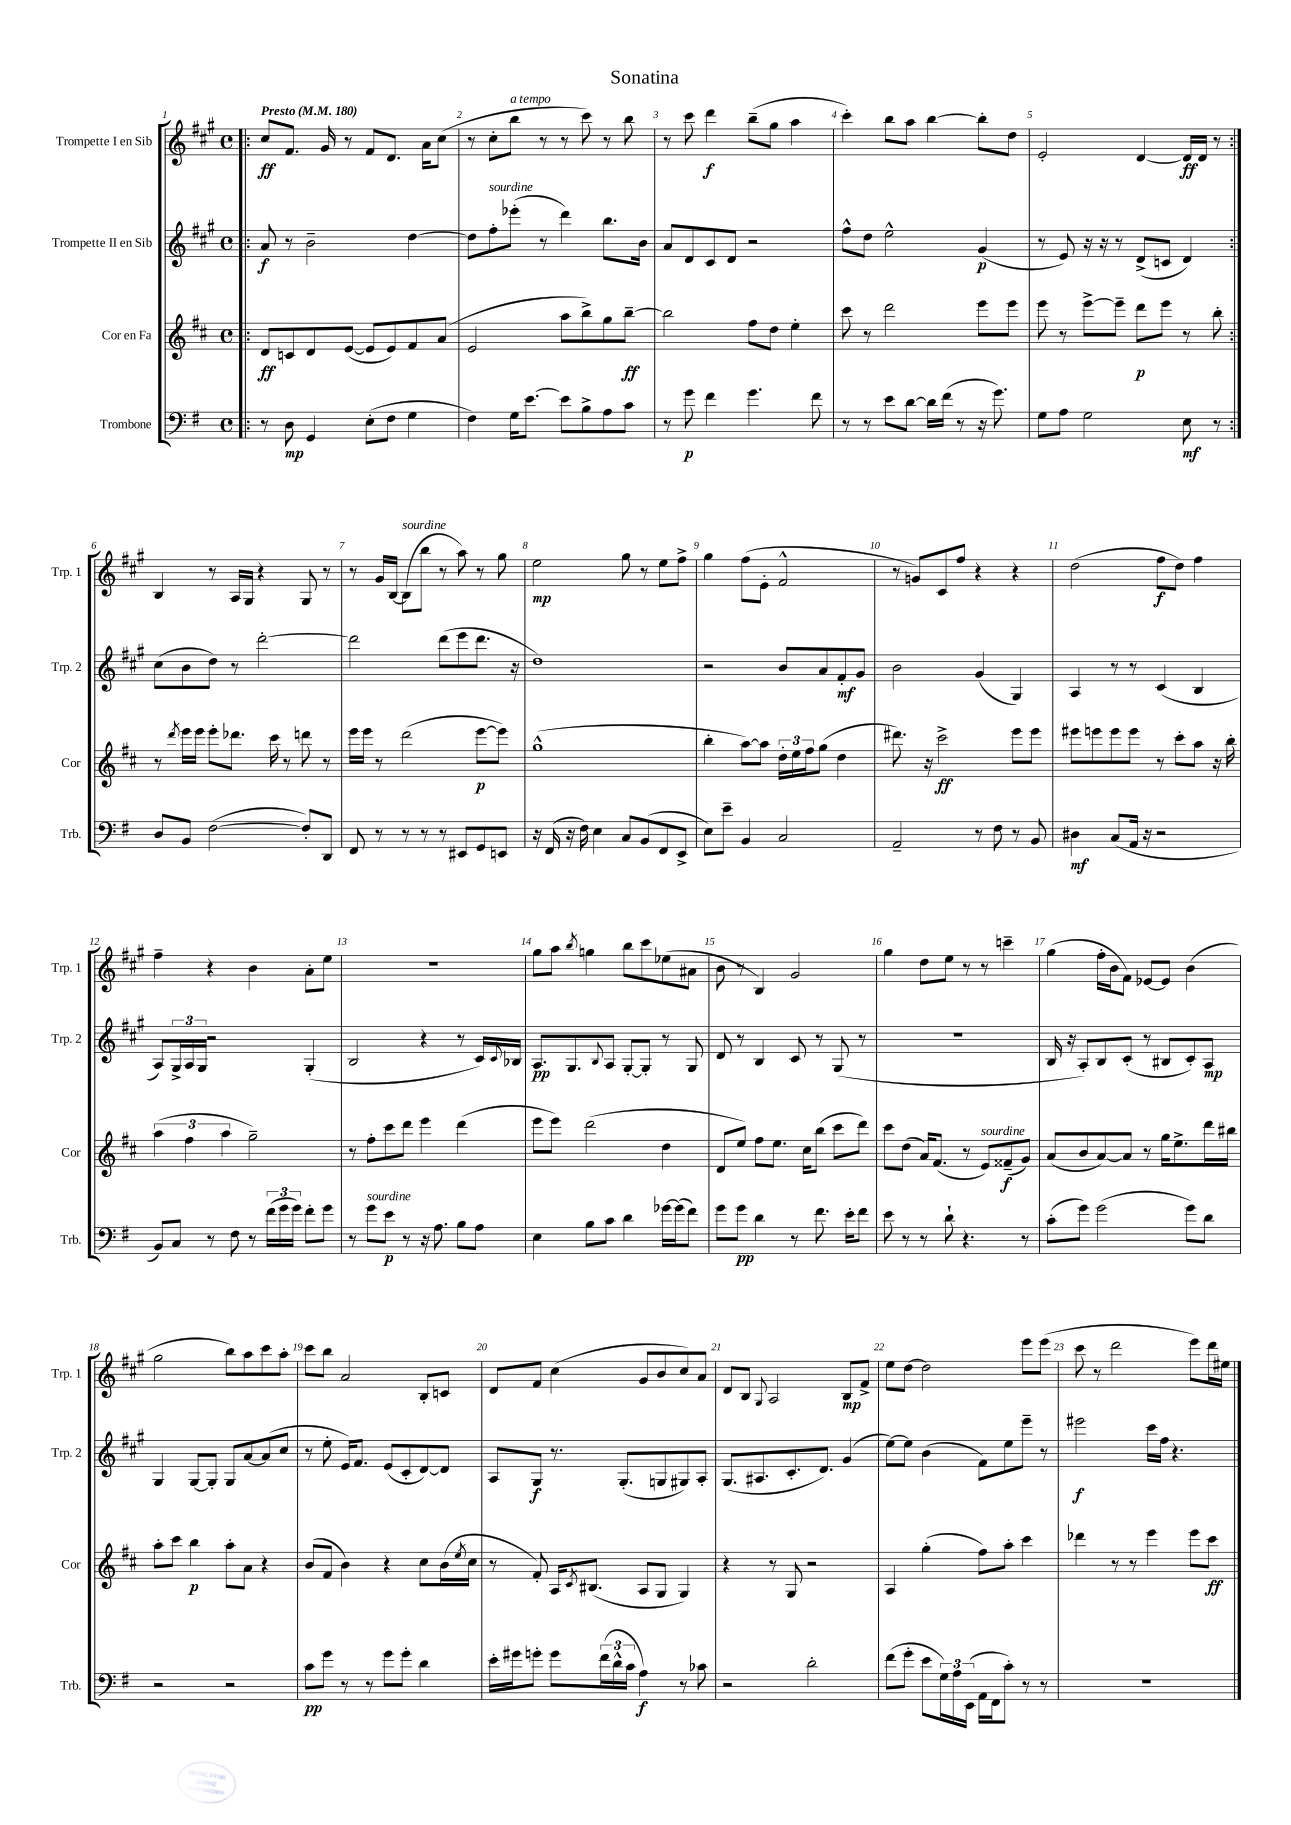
\header { title = "Sonatina" }
<<
\new StaffGroup <<
\new Staff = "s0" \with { instrumentName = "Trompette I en Sib" shortInstrumentName = "Trp. 1" } {
    \clef treble \key a \major \defaultTimeSignature \time 4/4 \tempo "Presto" 4 = 180
    \repeat volta 2 { \bar ".|:" cis''8\ff fis'8. gis'16 r8 fis'8 d'8. a'16 cis''8( |
    r8 cis''8-. b''8^\markup { \italic "a tempo" } r8 r8 cis'''8) r8 b''8 |
    r8 cis'''8 d'''4\f b''8--( gis''8 a''4 |
    cis'''4-.) b''8 a''8 b''4~ b''8-. d''8 |
    e'2-. d'4~ d'16\ff d'16 r8 | }
    b4 r8 a16 gis16 r4 gis8 r8 |
    r8 gis'16 b16~ b8^\markup { \italic "sourdine" }( b''8 r8 a''8) r8 gis''8 |
    e''2\mp gis''8 r8 e''8 fis''8-> |
    gis''4 fis''8( e'8-. fis'2-^ |
    r8 g'8) cis'8 fis''8 r4 r4 |
    d''2( fis''8\f d''8) fis''4 |
    fis''4-- r4 b'4 a'8-. e''8 |
    R1 |
    gis''8 a''8 \acciaccatura { b''8 } g''4 b''8 cis'''8 ees''8( ais'8 |
    b'8 r8 b4) gis'2 |
    gis''4 d''8 e''8 r8 r8 c'''4-- |
    gis''4( fis''16-. b'16 fis'8) ees'8~ ees'8 b'4( |
    gis''2 b''8) a''8 cis'''8 a''8-. |
    cis'''8 b''8 a'2 b8-. c'8 |
    d'8 fis'8 cis''4( gis'8 b'8 cis''8) a'8 |
    d'8 b8 \appoggiatura { gis8 } a2 b8\mp fis'8-> |
    e''8 d''8~ d''2 e'''8 e'''8( |
    cis'''8 r8 d'''2 e'''8) d'''16 eis''16 \bar "|." |
}
\new Staff = "s1" \with { instrumentName = "Trompette II en Sib" shortInstrumentName = "Trp. 2" } {
    \clef treble \key a \major \defaultTimeSignature \time 4/4
    \repeat volta 2 { \bar ".|:" a'8\f r8 b'2-- d''4~ |
    d''8 fis''8-.^\markup { \italic "sourdine" } ees'''8-.( r8 d'''4) b''8. b'16 |
    a'8 d'8 cis'8 d'8 r2 |
    fis''8-^ d''8 e''2-^ gis'4\p( |
    r8 e'8) r16 r16 r8 d'8->( c'8 d'4) | }
    cis''8( b'8 d''8) r8 d'''2~-. |
    d'''2 d'''8( e'''8 d'''8. r16 |
    d''1) |
    r2 b'8 a'8 fis'8-.\mf gis'8 |
    b'2 gis'4( gis4) |
    a4 r8 r8 cis'4( b4 |
    a8) \tuplet 3/2 { gis16-> a16 gis16 } r2 gis4-.( |
    b2 r4 r8 cis'16) \appoggiatura { cis'8 } bes16 |
    a8.\pp gis8. \appoggiatura { b8 } a8 gis8~-. gis8-. r8 gis8 |
    d'8 r8 b4 cis'8 r8 gis8( r8 |
    R1 |
    b16 r16 a8-.) b8 cis'8-.( r8 bis8 cis'8-.) a8\mp |
    gis4 gis8~ gis8-. gis8 a'8~ a'8( cis''8 |
    r8 e''8-. e'16) fis'8. e'8( cis'8-. d'8~) d'8 |
    a8 gis8\f r8. gis8.-.( g8 gis8) a8-. |
    gis8.( ais8. cis'8.-. d'8.) gis'4( |
    e''8~) e''8 b'4( fis'8) e''8 e'''8-- r8 |
    eis'''2\f cis'''16 fis''16 r4. \bar "|." |
}
\new Staff = "s2" \with { instrumentName = "Cor en Fa" shortInstrumentName = "Cor" } {
    \clef treble \key d \major \defaultTimeSignature \time 4/4
    \repeat volta 2 { \bar ".|:" d'8\ff c'8 d'8 e'8~( e'8 e'8) fis'8 a'8( |
    e'2 a''8 b''8->) g''8 b''8~--\ff |
    b''2 fis''8 d''8 e''4-. |
    cis'''8 r8 d'''2 e'''8 e'''8 |
    e'''8 r8 e'''8~-> e'''8-- d'''8\p e'''8 r8 b''8-. | }
    r8 \acciaccatura { d'''8 } e'''16 e'''16 e'''8-. des'''8. cis'''16 r8 d'''8 r8 |
    e'''16 e'''16 r8 d'''2( e'''8~\p e'''8) |
    g''1-^( |
    b''4-. a''8~) a''8 \tuplet 3/2 { d''16-. e''16 fis''16 } g''8( d''4 |
    dis'''8.) r16 cis'''2->\ff e'''8 e'''8 |
    eis'''8 e'''8 e'''8 e'''8 r8 cis'''8-. a''8 r16 b''16-. |
    \tuplet 3/2 { a''4( fis''4 a''4 } g''2--) |
    r8 fis''8-. cis'''8 d'''8 e'''4 d'''4( |
    e'''8 e'''8) d'''2( d''4 |
    d'8 e''8) fis''8 e''8. cis''16 b''8( cis'''8 d'''8) |
    cis'''8 d''8( a'16) fis'8.( r8 e'8^\markup { \italic "sourdine" }) fisis'8--\f( g'8) |
    a'8( b'8 a'8~) a'8 r8 g''16 e''8.-> d'''16 bis''16 |
    a''8-. cis'''8 b''4\p a''8-. a'8 r4 |
    b'8( fis'8 b'4) r4 cis''8 b'16( \acciaccatura { e''8 } cis''16 |
    r8 fis'8-.) a16 \acciaccatura { cis'8 } bis8.( a8 g8 g4) |
    r4 r8 g8 r2 |
    a4 g''4-.( fis''8) a''8-. cis'''4 |
    des'''4 r8 r8 e'''4 e'''8 cis'''8\ff \bar "|." |
}
\new Staff = "s3" \with { instrumentName = "Trombone" shortInstrumentName = "Trb." } {
    \clef bass \key g \major \defaultTimeSignature \time 4/4
    \repeat volta 2 { \bar ".|:" r8 d8\mp g,4 e8-.( fis8 g4 |
    fis4) g16 e'8.~ e'8 b8-> a8 c'8 |
    r8 g'8\p fis'4 g'4. fis'8 |
    r8 r8 e'8 d'8~ d'16 fis'16( r8 r16 g'8.) |
    g8 a8 g2 e8\mf r8 | }
    d8 b,8 fis2~( fis8-.) d,8 |
    fis,8 r8 r8 r8 r8 eis,8 g,8 e,8 |
    r16 fis,16( r16 fis16) e4 c8 b,8( fis,8 e,8-> |
    e8) e'8-- b,4 c2 |
    a,2-- r8 fis8 r8 b,8 |
    dis4\mf c8( a,16 r16 r2 |
    b,8) c8 r8 fis8 r8 \tuplet 3/2 { fis'16( g'16 g'16) } fis'8-. g'8 |
    r8 g'8^\markup { \italic "sourdine" } e'8\p r8 r16 a8. b8 a8 |
    e4 b8 c'8 d'4 ges'16~ ges'16( fis'8) |
    g'8 g'8\pp d'4 r8 fis'8. e'16-. fis'8 |
    e'8 r8 r8 d'8-! r4. r8 |
    c'8-.( g'8) g'2( g'8) d'8 |
    r2 r2 |
    c'8\pp g'8 r8 r8 g'8 g'8-. d'4 |
    e'16-. gis'16 g'8-. g'8 \tuplet 3/2 { fis'16( d'16-^ c'16 } a4\f) r8 ces'8 |
    r2 d'2-. |
    fis'8( g'8-. e'8 \tuplet 3/2 { g16) a16 e,16( } a,16 fis,16 c'8-.) r8 r8 |
    R1 \bar "|." |
}
>>
>>
\layout { \context { \Score \override BarNumber.break-visibility = ##(#f #t #t) barNumberVisibility = #all-bar-numbers-visible } }
